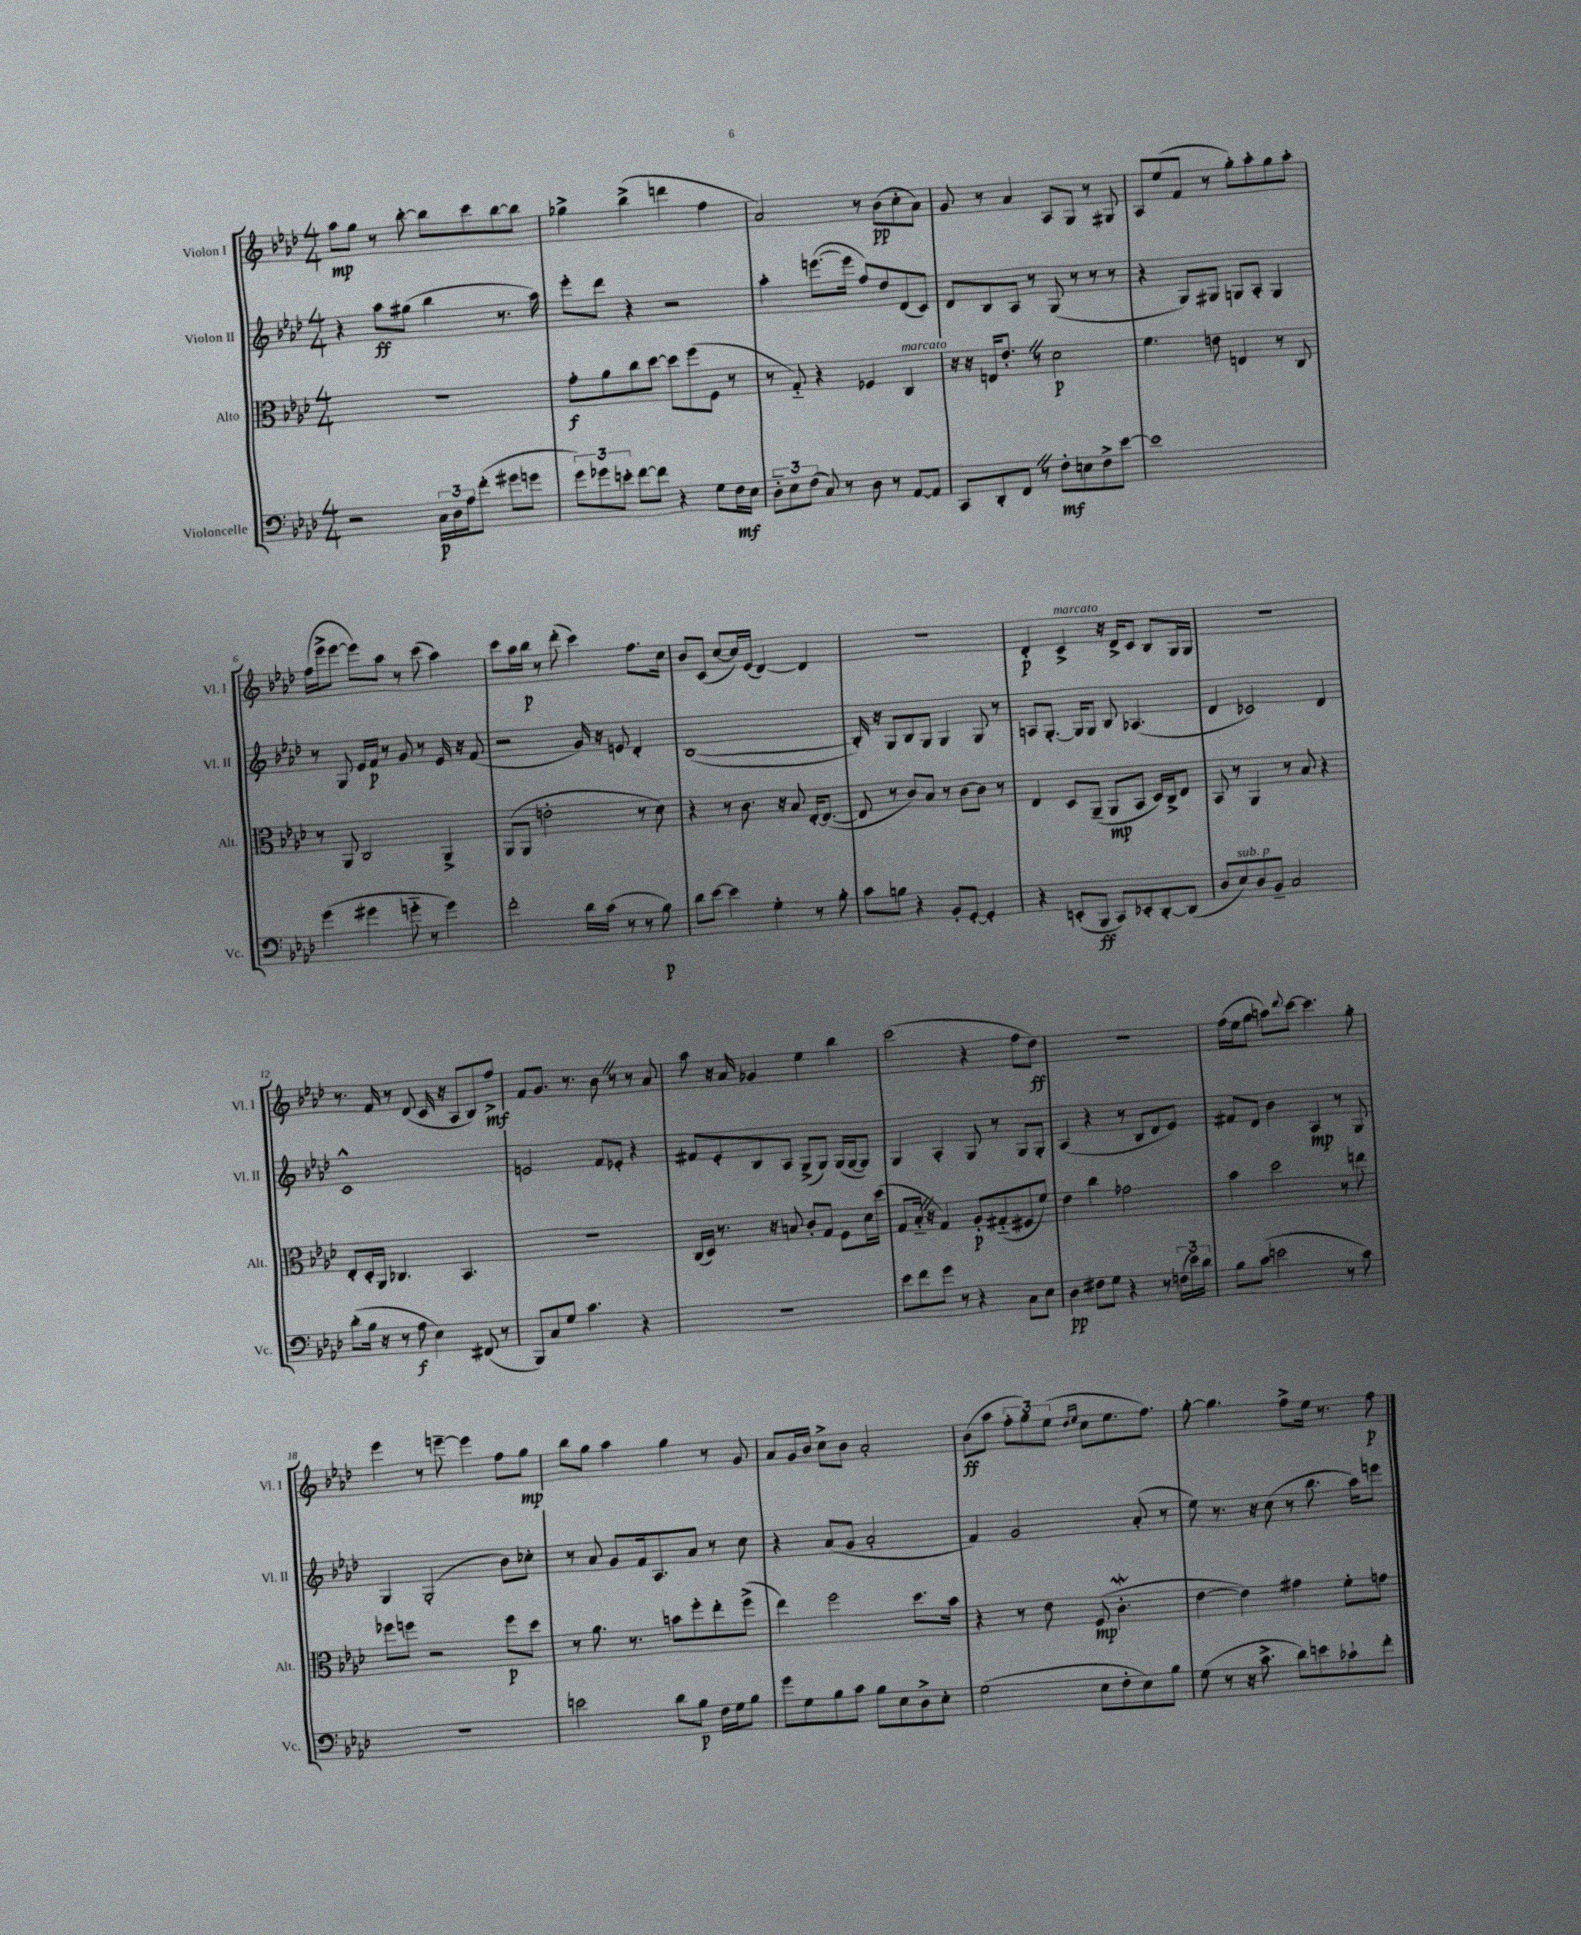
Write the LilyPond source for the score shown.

<<
\new StaffGroup <<
\new Staff = "s0" \with { instrumentName = "Violon I" shortInstrumentName = "Vl. I" } {
    \clef treble \key aes \major \numericTimeSignature \time 4/4
    aes''8\mp g''8 r8 bes''8~-. bes''8 c'''8 bes''8~ bes''8 |
    ges''4-> bes''4->( d'''4 f''4 |
    aes'2) r8 bes'8\pp( c''8-. aes'8) |
    g'8 r8 aes'4 aes8 g8 r8 gis8 |
    aes8 ees''8( f'8 r8 g''8-.) aes''8-. g''8 aes''8-. |
    f''16( ees'''16-> ees'''8~ ees'''8) aes''8 r8 c'''8( aes''4) |
    c'''8 aes''16 bes''16\p r8 des'''8-.( c'''4) f''8. c''16 |
    bes'8 c'8( c''8~ c''16) ees'16( des'4~) des'4 |
    R1 |
    des'4-.\p c'4->^\markup { \italic "marcato" } r16 des'16-> c'8 bes8 g16 g16 |
    R1 |
    r8. f'16 r8 des'8( c'16 r16 aes8 bes8) f''8->\mf |
    f'8 g'8. r8. bes'8 \once \override BreathingSign.text = \markup { \musicglyph "scripts.caesura.straight" } \breathe r8 r8 aes'8 |
    aes''8 r16 aes'16 ges'4 ees''4 bes''4 |
    c'''2( r4 f''8 des''8\ff) |
    R1 |
    f''16( ees''16 g''8 a''8) \appoggiatura { des'''8 } c'''8~ c'''4. g''8-. |
    ees'''4 r8 e'''8~-- e'''4 f''8 g''8\mp |
    bes''8 g''8 aes''4 g''4 r8 g'8 |
    aes'8 g'16 bes'16 c''8-> bes'8 aes'2-. |
    bes'8\ff( aes''8 \tuplet 3/2 { f''8-. g''8) ees''8( } \grace { des''16 ees''16 } c''8 ees''8. f''8.) |
    g''8~-. g''4. f''8-> ees''16 r8. f''8\p \bar "|." |
}
\new Staff = "s1" \with { instrumentName = "Violon II" shortInstrumentName = "Vl. II" } {
    \clef treble \key aes \major \numericTimeSignature \time 4/4
    r4 aes''8\ff gis''8( bes''4 r8. aes''16) |
    ees'''8-. des'''8 r4 r2 |
    aes''4-. e'''8.~( e'''16 f''8) des''8 des'8( c'8) |
    des'8 bes8 aes8 r8 g8( r8 r8 r8 |
    r4 g8) gis8 g8 aes8-. g4 |
    r8 g8 ees'16 f'16\p r8 g'8 r8 ees'16 r16 f'8( |
    r2 g'16) r16 e'8 des'4-. |
    bes1~( |
    bes16-.) r16 g8 bes8 g8 g4 g8 r8 |
    a8 g8.~-. g16 g8 bes8 aes4.( |
    des'4 ces'2) des'4 |
    c'1-^ |
    e'2 f'8 ees'8-. r4 |
    fis'8 ees'8-. bes8 aes8 g8->( g8) g16( g16~ g8) |
    g4 aes4-. g8 r8 g8 g8-. |
    aes4( r4 r8 bes8 des'8 ees'8) |
    fis'8 des'8 bes'4 aes4\mp r8 g8 |
    g4 g2-.( bes'8) ces''8-. |
    r8 aes'8 g'8 f'16 aes8. aes'8 r8 c''8 |
    r4 aes'8( g'8 aes'2-. |
    f'4) g'2 aes'8-.( r8 |
    ees''8) r8. r16 c''8( r8 bes''8. aes''16) e'''8 \bar "|." |
}
\new Staff = "s2" \with { instrumentName = "Alto" shortInstrumentName = "Alt." } {
    \clef alto \key aes \major \numericTimeSignature \time 4/4
    R1 |
    g'8-.\f aes'8 c''8 des''8~ des''8 f''8( f8 r8 |
    r8 g8-_) r4 fes4 c4^\markup { \italic "marcato" } |
    r16 r16 e16 ees'8.-. \once \override BreathingSign.text = \markup { \musicglyph "scripts.caesura.straight" } \breathe r8 des'2\p |
    f'4. e'8 e4 r8 c8 |
    r8 aes,8 c2 aes,4-> |
    aes,8( aes,8 e'2-. r8 des'8) |
    r4 r8 c'8. r16 bes8 ees16~-. ees8.~( |
    ees8 r8 c'8) bes8 r8 c'8~ c'8 r8 |
    ees4 des8 aes,8--( aes,8\mp bes,8 des16) c16-> ees8 |
    bes,8 r8 aes,4 r8 bes8 r4 |
    ees8-. des16-. aes,16 ces4. bes,4. |
    R1 |
    c16( des16) r8. r16 b8 c'8-. g8 f8 des'16 des''16( |
    g8 bes16-_ \once \override BreathingSign.text = \markup { \musicglyph "scripts.caesura.straight" } \breathe r16 g4) aes8-.\p gis8-_( fis8 f'8) |
    ees'4 c''4 ges'2 |
    bes'4 des''2 r8 e''8 |
    fes''8 f''8 r2 f''8\p des''8 |
    r8 aes'8. r8. b'8 f''8-. ees''8-. f''8->( |
    ees''4) f''2 des''8. bes'16 |
    r4 r8 ees'8 f8\mp( c'4.-.\mordent |
    ees'4~ ees'4) gis'4 f'8-. g'8 \bar "|." |
}
\new Staff = "s3" \with { instrumentName = "Violoncelle" shortInstrumentName = "Vc." } {
    \clef bass \key aes \major \numericTimeSignature \time 4/4
    r2 \tuplet 3/2 { c16\p des16 aes16 } f'8-.( gis'8 g'8 |
    \tuplet 3/2 { g'8) ges'8 e'8-. } f'8~ f'8 r4 g8 f16\mf ees16 |
    \tuplet 3/2 { des8-_ ees8 f8( } c8) r8 des8 r8 aes,8~ aes,8 |
    c,8 des,8-. f,8 \once \override BreathingSign.text = \markup { \musicglyph "scripts.caesura.straight" } \breathe r8 f8-.\mf e8 f8-> ees'8~ |
    ees'1 |
    g'4( gis'4 g'8-_ r8 g'4) |
    f'2-. des'16 c'16( r8 r8 bes8\p) |
    des'8 ees'8~ ees'4 g4-. r8 bes8-. |
    c'8 b8 r4 bes,8-. g,8~-. g,4-. |
    r4 e,8-.( bes,,8\ff c,8) ees,8-. des,8~-. des,8( |
    des8 ees8^\markup { \italic "sub. p" }) des8 bes,8-- c2 |
    des'8-.( bes16 r16 r8 aes8\f ees4) fis,8( r8 |
    bes,,8) c8 g8 c'4. r4 |
    R1 |
    ees'8 f'8 g'8 r8 r4 c8 ees8 |
    des4\pp fis8 g8 r4 r8 \tuplet 3/2 { f16( ees'16) des'16 } |
    bes8 c'8( e'2 r8 c'8) |
    R1 |
    e'2 des'8 bes8\p f16 g16 bes8 |
    g'8 g8 bes8 c'8 bes8 ees8 des8-> ees8-. |
    g2( ees8 f8-. ees8) bes8 |
    g8( r8 r16 c'8.-> des'8) e'8 ces'8-! f'8-. \bar "|." |
}
>>
>>
